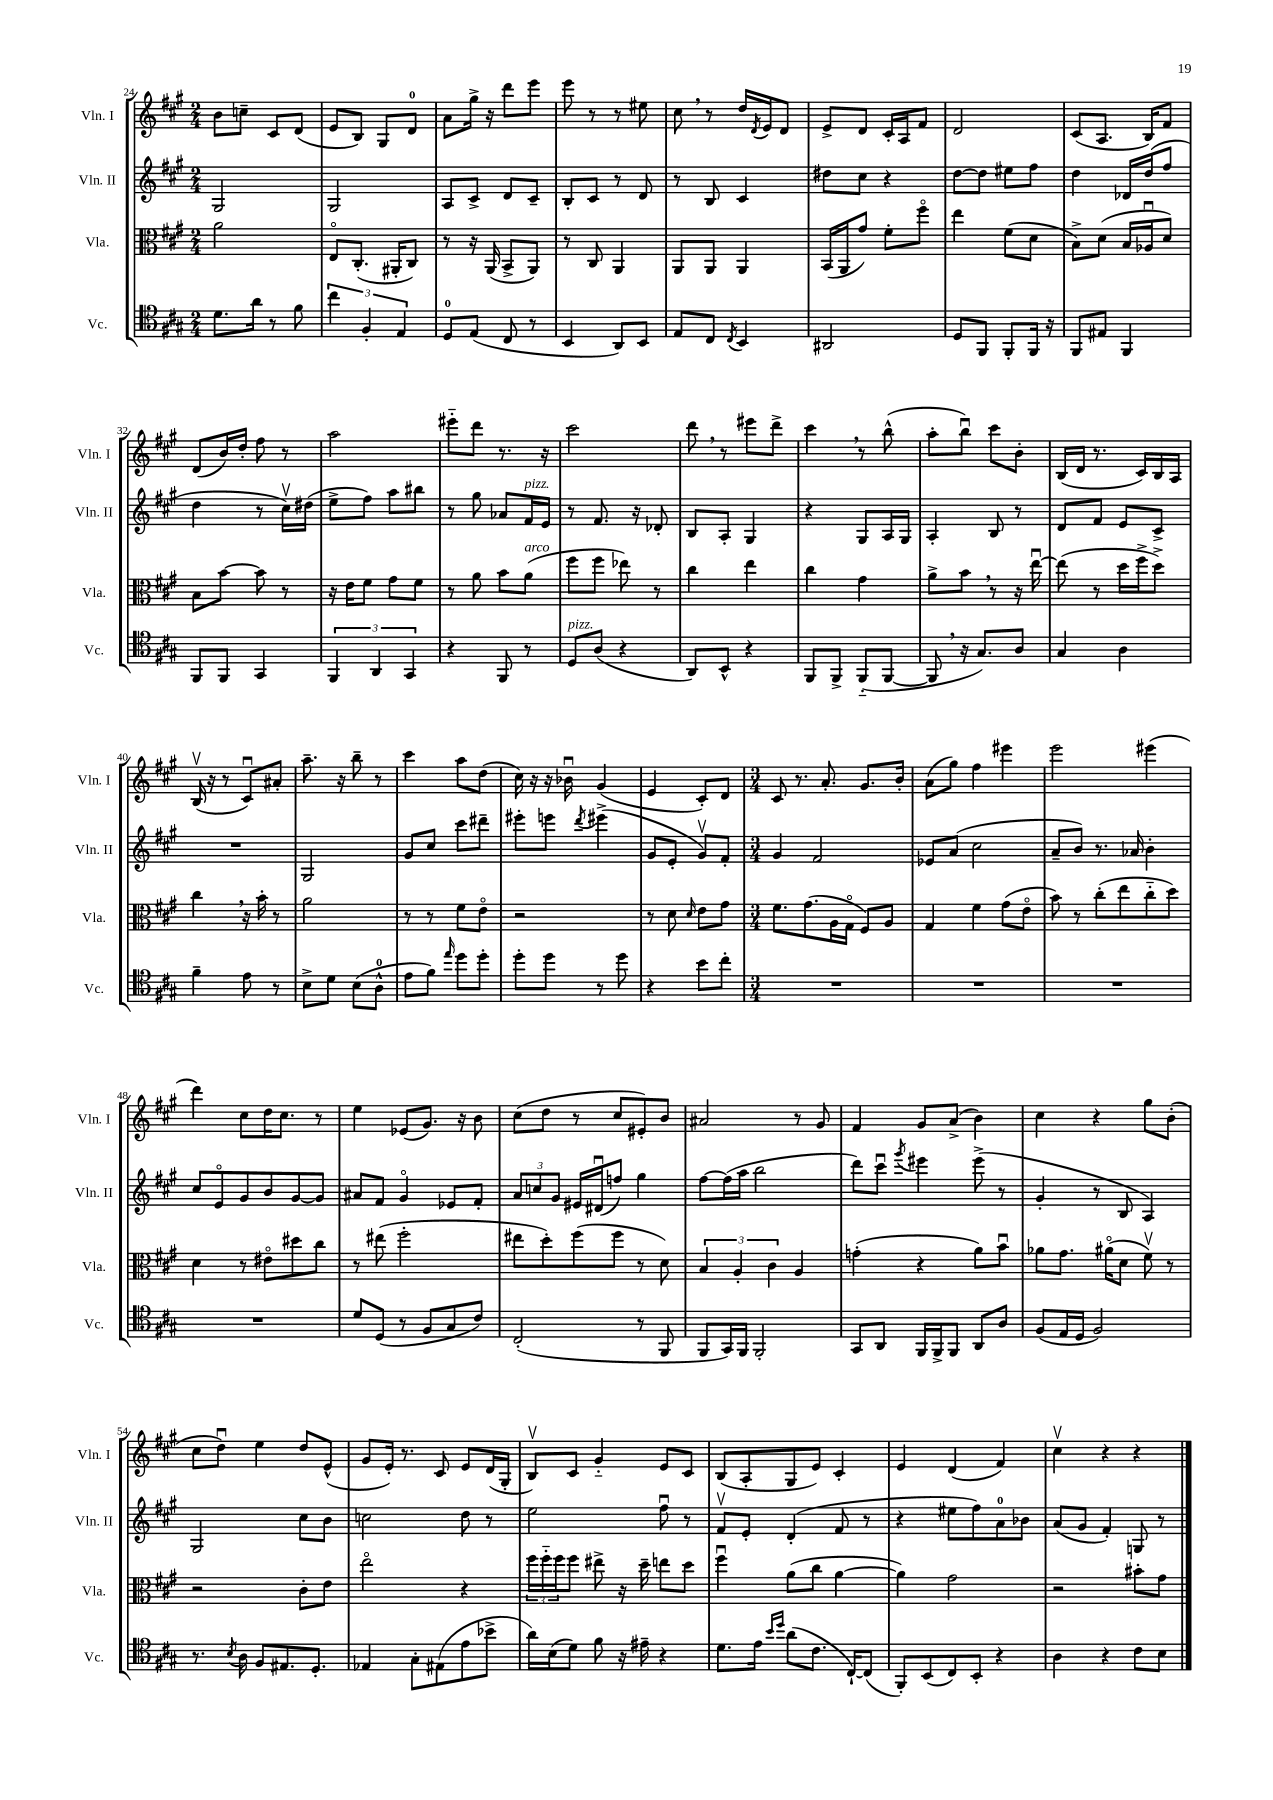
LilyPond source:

<<
\new StaffGroup <<
\new Staff = "s0" \with { instrumentName = "Vln. I" shortInstrumentName = "Vln. I" } {
    \clef treble \key a \major \numericTimeSignature \time 2/4
    b'8 c''8-- cis'8 d'8( |
    e'8 b8) gis8 d'8-0 |
    a'8 gis''16-> r16 d'''8 e'''8 |
    e'''8 r8 r8 eis''8 |
    cis''8 \breathe r8 d''16 \acciaccatura { d'8 } e'16 d'8 |
    e'8-> d'8 cis'16-. a16 fis'8 |
    d'2 |
    cis'8( a8. b16) fis'8 |
    d'8( b'16) d''16-. fis''8 r8 |
    a''2 |
    eis'''8-_ d'''8 r8. r16 |
    cis'''2 |
    d'''8 \breathe r8 eis'''8 d'''8-> |
    cis'''4 \breathe r8 b''8-^( |
    a''8-. b''8\downbow) cis'''8 b'8-. |
    b16( d'16 r8. cis'16) b16 a16 |
    b16\upbow( r16 r8 cis'8\downbow) ais'8-. |
    a''8.-- r16 b''8-- r8 |
    cis'''4 a''8 d''8( |
    cis''16) r16 r16 bes'16\downbow gis'4( |
    e'4 cis'8-.) d'8 |
    \numericTimeSignature \time 3/4 cis'8 r8. a'8.-. gis'8. b'16-. |
    a'8( gis''8) fis''4 eis'''4 |
    e'''2 eis'''4( |
    d'''4) cis''8 d''16 cis''8. r8 |
    e''4 ees'8( gis'8.) r16 b'8 |
    cis''8( d''8 r8 cis''8 eis'8-.) b'8 |
    ais'2 r8 gis'8 |
    fis'4 gis'8 a'8->( b'4) |
    cis''4 r4 gis''8 b'8-.( |
    cis''8 d''8\downbow) e''4 d''8 e'8-^( |
    gis'8 e'16-.) r8. cis'8 e'8 d'16( gis16-. |
    b8\upbow) cis'8 gis'4-_ e'8 cis'8 |
    b8( a8-. gis8 e'8) cis'4-. |
    e'4 d'4( fis'4) |
    cis''4\upbow r4 r4 \bar "|." |
}
\new Staff = "s1" \with { instrumentName = "Vln. II" shortInstrumentName = "Vln. II" } {
    \clef treble \key a \major \numericTimeSignature \time 2/4
    gis2 |
    gis2 |
    a8 cis'8-> d'8 cis'8-- |
    b8-. cis'8 r8 d'8 |
    r8 b8 cis'4 |
    dis''8 cis''8 r4 |
    d''8~ d''8 eis''8 fis''8 |
    d''4 des'16 d''16( fis''8 |
    d''4 r8 cis''16\upbow) dis''16( |
    e''8-> fis''8) a''8 bis''8 |
    r8 gis''8 aes'8 fis'16^\markup { \italic "pizz." } e'16 |
    r8 fis'8. r16 des'8-. |
    b8 a8-. gis4 |
    r4 gis8 a16 gis16 |
    a4-. b8 r8 |
    d'8 fis'8 e'8 cis'8-> |
    R2 |
    gis2 |
    gis'8 cis''8 cis'''8 dis'''8-- |
    eis'''8-. e'''8 \acciaccatura { d'''8 } eis'''4->( |
    gis'8 e'8-. gis'8\upbow) fis'8-. |
    \numericTimeSignature \time 3/4 gis'4 fis'2 |
    ees'8 a'8( cis''2 |
    a'8-- b'8) r8. aes'16 b'4-. |
    cis''8 e'8\flageolet gis'8 b'8 gis'8~ gis'8 |
    ais'8 fis'8 gis'4\flageolet ees'8 fis'8-. |
    \tuplet 3/2 { a'8 c''8 gis'8 } eis'16 dis'16\downbow( f''8) gis''4 |
    fis''8~ fis''16( a''16 b''2 |
    d'''8) cis'''8\downbow \acciaccatura { gis'''8 } eis'''4 eis'''8->( r8 |
    gis'4-. r8 b8 a4) |
    gis2 cis''8 b'8 |
    c''2 d''8 r8 |
    e''2 fis''8\downbow r8 |
    fis'8\upbow e'8-. d'4-.( fis'8 r8 |
    r4 eis''8 fis''8) a'8-0 bes'8 |
    a'8( gis'8 fis'4-.) g8 r8 \bar "|." |
}
\new Staff = "s2" \with { instrumentName = "Vla." shortInstrumentName = "Vla." } {
    \clef alto \key a \major \numericTimeSignature \time 2/4
    a'2 |
    e8\flageolet cis8.-.( ais,16-. cis8) |
    r8 r16 a,16( b,8-> a,8) |
    r8 cis8 a,4 |
    a,8 a,8 a,4 |
    b,16( a,16 gis'8) fis'8-. fis''8\flageolet |
    e''4 fis'8( d'8 |
    b8->) d'8( b16 aes16\downbow d'8) |
    b8 b'8~ b'8 r8 |
    r16 e'16 fis'8 gis'8 fis'8 |
    r8 a'8 b'8 a'8^\markup { \italic "arco" }( |
    fis''8 fis''8 ees''8) r8 |
    cis''4 e''4 |
    cis''4 gis'4 |
    a'8-> b'8 \breathe r8 r16 e''16~\downbow |
    e''8( r8 d''16 fis''16-> d''8->) |
    cis''4 \breathe r16 b'16-. r8 |
    a'2 |
    r8 r8 fis'8 e'8\flageolet |
    r2 |
    r8 d'8 \grace { d'16 } e'8 gis'8 |
    \numericTimeSignature \time 3/4 fis'8. gis'8.( a16 gis16\flageolet fis8) a8 |
    gis4 fis'4 gis'8( e'8\flageolet |
    b'8) r8 cis''8-.( e''8 cis''8-_ d''8) |
    d'4 r8 eis'8\flageolet dis''8 cis''8 |
    r8 eis''8( fis''2-. |
    eis''8 d''8-.) fis''8( fis''8 r8 d'8) |
    \tuplet 3/2 { b4 a4-. cis'4 } a4 |
    g'4-.( r4 a'8) b'8\downbow |
    aes'8 gis'8. ais'16\flageolet( d'8 fis'8\upbow) r8 |
    r2 cis'8-. e'8 |
    e''2\flageolet r4 |
    \tuplet 3/2 { fis''16 fis''16-_ fis''16 } fis''8 eis''8-> r16 d''16-- e''8 d''8 |
    fis''4\downbow a'8( cis''8 a'4~ |
    a'4) gis'2 |
    r2 bis'8-. gis'8 \bar "|." |
}
\new Staff = "s3" \with { instrumentName = "Vc." shortInstrumentName = "Vc." } {
    \clef tenor \key a \major \numericTimeSignature \time 2/4
    d'8. a'16 r8 fis'8 |
    \tuplet 3/2 { cis''4 fis4-. e4 } |
    d8-0 e8( cis8 r8 |
    b,4 a,8) b,8 |
    e8 cis8 \acciaccatura { cis8 } b,4 |
    ais,2 |
    d8 fis,8 fis,8-. fis,16 r16 |
    fis,8 eis8 fis,4 |
    fis,8 fis,8 gis,4 |
    \tuplet 3/2 { fis,4 a,4 gis,4 } |
    r4 fis,8 r8 |
    d8^\markup { \italic "pizz." } a8( r4 |
    a,8) b,8-^ r4 |
    fis,8 fis,8-> fis,8-_( fis,8~ |
    fis,8 \breathe r16 gis8.) a8 |
    gis4 a4 |
    fis'4-- e'8 r8 |
    b8-> d'8 b8( a8-0-^ |
    e'8 fis'8) \grace { e''16 } d''8 d''8-. |
    d''8-. d''8 r8 d''8 |
    r4 b'8 cis''8-. |
    \numericTimeSignature \time 3/4 R2. |
    R2. |
    R2. |
    R2. |
    d'8 d8( r8 fis8 gis8 cis'8) |
    cis2-.( r8 fis,8 |
    fis,8 gis,16) fis,16 fis,2-. |
    gis,8 a,8 fis,16 fis,16-> fis,8 a,8 a8 |
    fis8( e16 d16 fis2) |
    r8. \acciaccatura { b8 } a16 fis8 eis8. d8.-. |
    ees4 gis8-. eis8( e'8 bes'8-> |
    a'16) b16( d'8) fis'8 r16 eis'16-- r4 |
    d'8. e'16 \grace { b'16 d''16 } a'8( cis'8. cis16~-!) cis8( |
    fis,8-.) b,8( cis8) b,8-. r4 |
    a4 r4 cis'8 b8 \bar "|." |
}
>>
>>
\layout { \context { \Score currentBarNumber = #24 } }
